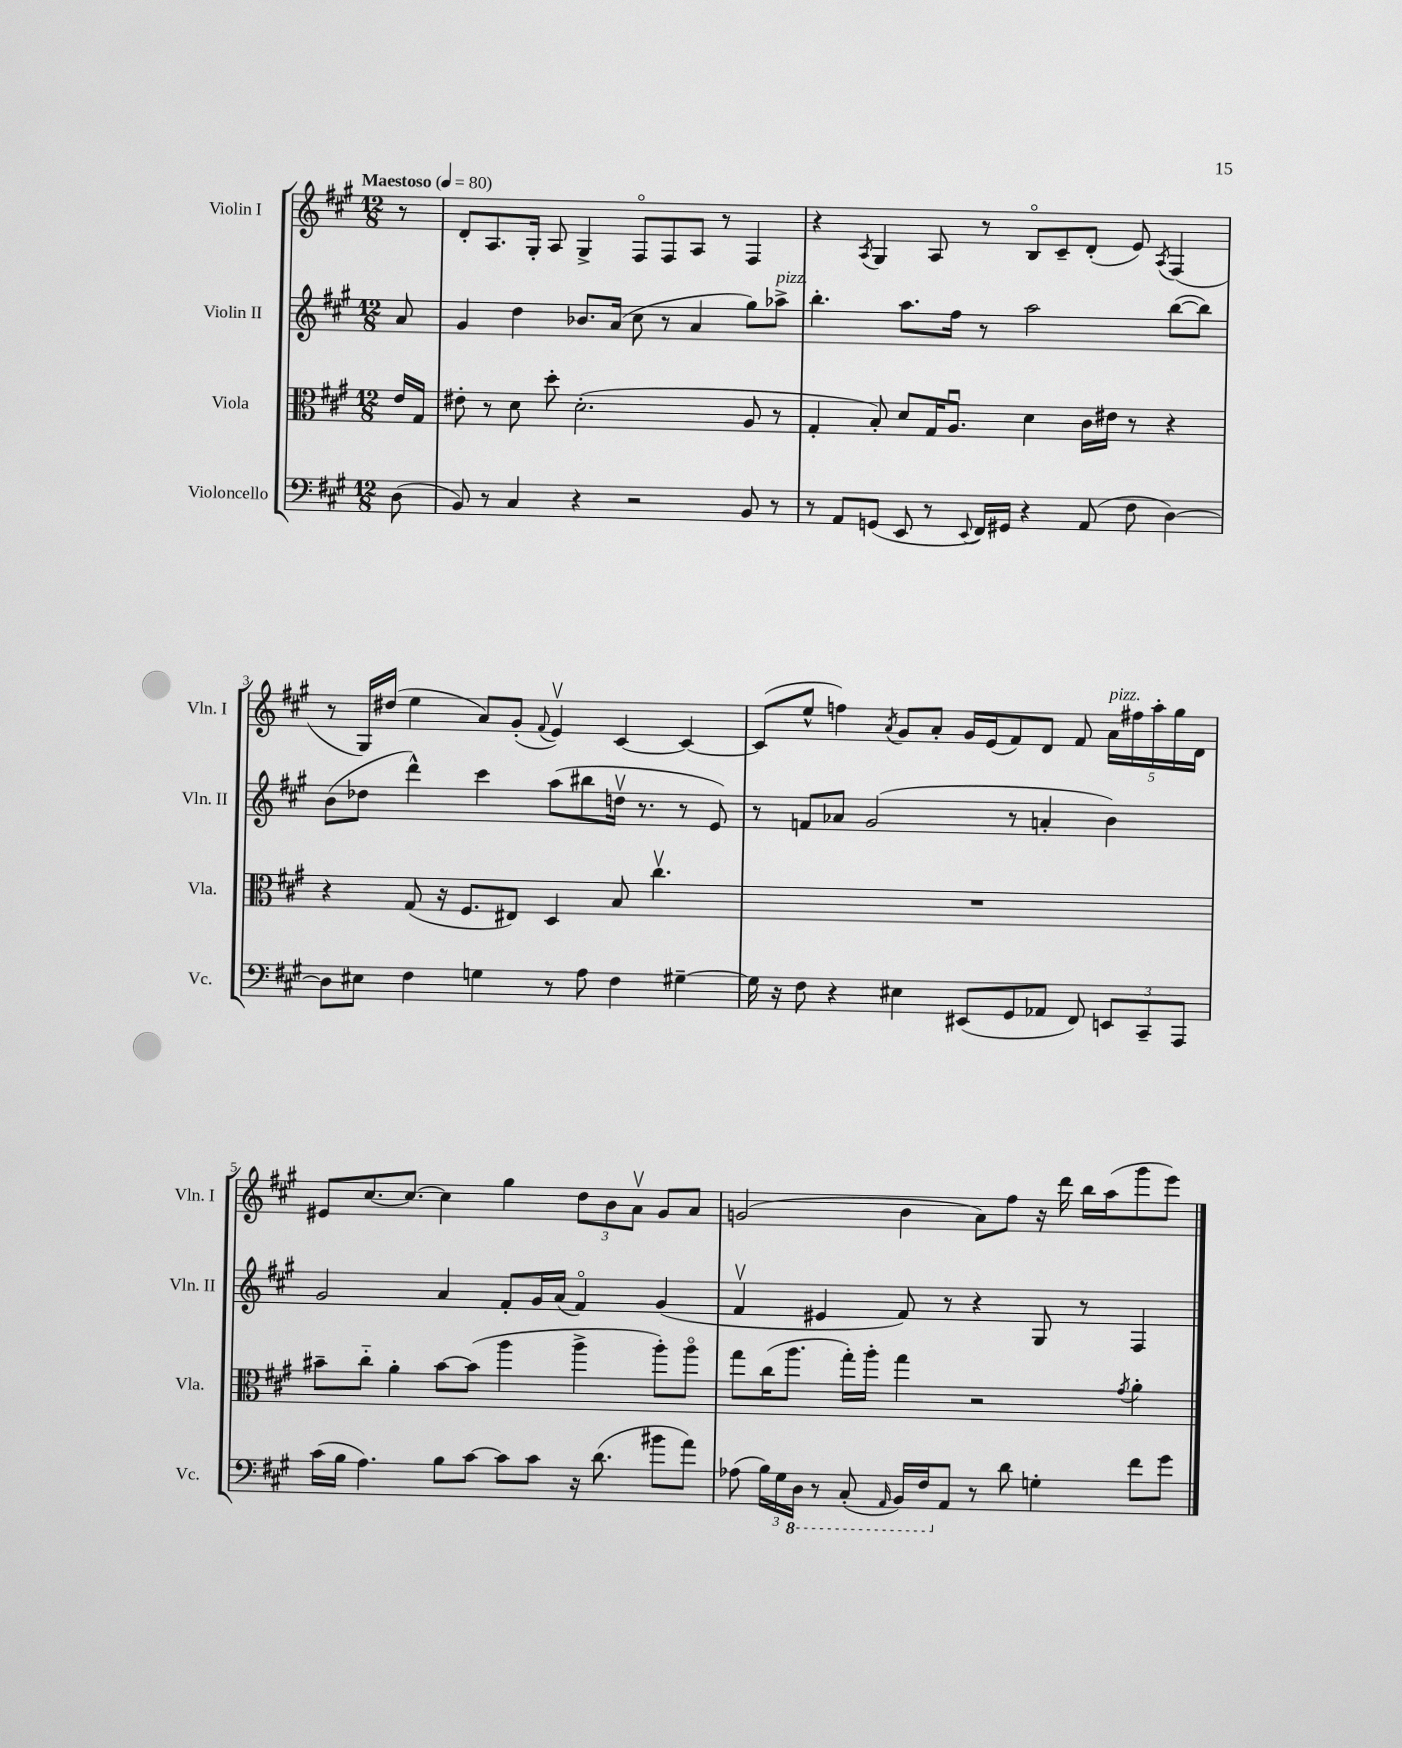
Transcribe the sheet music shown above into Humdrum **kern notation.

**kern	**kern	**kern	**kern
*part4	*part3	*part2	*part1
*staff4	*staff3	*staff2	*staff1
*I"Violoncello	*I"Viola	*I"Violin II	*I"Violin I
*I'Vc.	*I'Vla.	*I'Vln. II	*I'Vln. I
*clefF4	*clefC3	*clefG2	*clefG2
*k[f#c#g#]	*k[f#c#g#]	*k[f#c#g#]	*k[f#c#g#]
*M12/8	*M12/8	*M12/8	*M12/8
*MM80	*MM80	*MM80	*MM80
=	=	=	=
!	!	!	!LO:TX:a:B:t=Maestoso
(8D\	16e/LL	8a/	8r
.	16G#/JJ	.	.
=1	=1	=1	=1
8BB/)	8e#X'\	4g#/	8d'/L
8r	8r	.	8.A/
4C#/	8d\	4dd\	.
.	.	.	16G#'/Jk
.	8dd'\	.	8A/
4r	(2.d'\	8.b-X/L	4G#^/
.	.	(16a/Jk	.
2r	.	8cc#\	8F#/L
.	.	8r	8F#/
.	.	4a/	8A/J
.	.	.	8r
8BB/	8A/	8gg#\L)	4F#/
!	!	!LO:TX:a:i:t=pizz.	!
8r	8r	8aa-X^\J	.
=2	=2	=2	=2
8r	4G#'/	4.bb'\	4r
8AA/L	.	.	.
.	.	.	8qA/
(8GGn/J	8B'/)	.	4G#/
8EE/	8d/L	8.aa\L	.
8r	16G#/K	.	8A/
.	8.Au/J	16ff#\Jk	.
8qqEE/	.	.	.
16FF#/LL)	.	8r	8r
16GG#X/JJ	.	.	.
4r	4d\	2aa\	8B/L
.	.	.	8c#~/
(8AA/	16c#\LL	.	(8d'/J
.	16e#X\JJ	.	.
8F#\	8r	.	8e/)
.	.	.	8qA/
[4D\)	4r	([8bb\L	(4F#/
.	.	8bb\J])	.
!!LO:LB:g=z
=3	=3	=3	=3
8D\L]	4r	(8b\L	8r
8E#X\J	.	8dd-X\J	16G#/LL)
.	.	.	(16dd#X/JJ
4F#\	(8G#/	4ddd^^\)	4ee\
.	16r	.	.
.	8.F#/L	.	.
4Gn\	.	4ccc#\	8a/L)
.	8E#X/J)	.	(8g#'/J
.	.	.	8qqf#/
8r	4D/	(8aa\L	4ev/)
8A\	.	8bb#X\	.
4F#\	8B/	16ddnv\Jk	[4c#/
.	.	8.r	.
.	4.cc#v\	.	.
[4G#X~\	.	8r	4c#/_
.	.	8e/)	.
=4	=4	=4	=4
16G#\]	1.r	8r	(8c#/L]
16r	.	.	.
8F#\	.	8fn/L	8ee^^/J
4r	.	8a-X/J	4ffn\)
.	.	(2g#/	.
.	.	.	8qa/
4E#X\	.	.	8g#/L
.	.	.	8a'/J
(8EE#X/L	.	.	16g#/LL
.	.	.	(16e/J
8GG#/	.	8r	8f#/)
8AA-X/J	.	4an'/	8d/J
8FF#/)	.	.	8f#/
!	!	!	!LO:TX:a:i:t=pizz.
12EEn/L	.	4b\)	20a\LL
.	.	.	20ff#X\
12CC#~/	.	.	.
.	.	.	20aa'\
.	.	.	20gg#\
12AAA/J	.	.	.
.	.	.	20d\JJ
!!LO:LB:g=z
=5	=5	=5	=5
(16c#\LL	8b#X~\L	2g#/	8e#X/L
16B\JJ	.	.	.
4.A\)	8cc#\J	.	[8.cc#/
.	4a'\	.	.
.	.	.	8.cc#/J_
8B\L	[8b#\L	4a/	4cc#\]
[8c#\J	(8b#\J]	.	.
8c#\L]	4aa\	8f#'/L	4gg#\
8c#\J	.	16g#/L	.
.	.	(16a/JJ	.
16r	4aa^\	4f#/)	12dd\L
(8.d\	.	.	.
.	.	.	12b\
.	.	.	12av\J
8b#X\L	8aa'\L)	(4g#/	8g#/L
8a\J)	8aa\J	.	8a/J
=6	=6	=6	=6
(8A-X\	8gg#\L	4f#v/	(2gn/
24B\LL)	(16cc#\K	.	.
24G#\	.	.	.
.	8.aa\J	.	.
*8ba	*	*	*
24DD\JJ	.	.	.
8r	.	4e#X/	.
(8CC#'/	16gg#'\LL)	.	.
.	16aa'\JJ	.	.
16qqAAA/	.	.	.
16BBB/LL)	4gg#\	8f#/)	4b\
16FF#/J	.	.	.
*X8ba	*	*	*
8AA/J	.	8r	.
8r	2r	4r	8a\L)
8d\	.	.	8ff#\J
4Gn'\	.	8G#/	16r
.	.	.	16ddd\
.	.	8r	16bb\LL
.	.	.	(16aa\J
.	8qg#/	.	.
8f#\L	4a'\	4F#/	8ggg#\
8g#\J	.	.	8eee\J)
==	==	==	==
*-	*-	*-	*-
